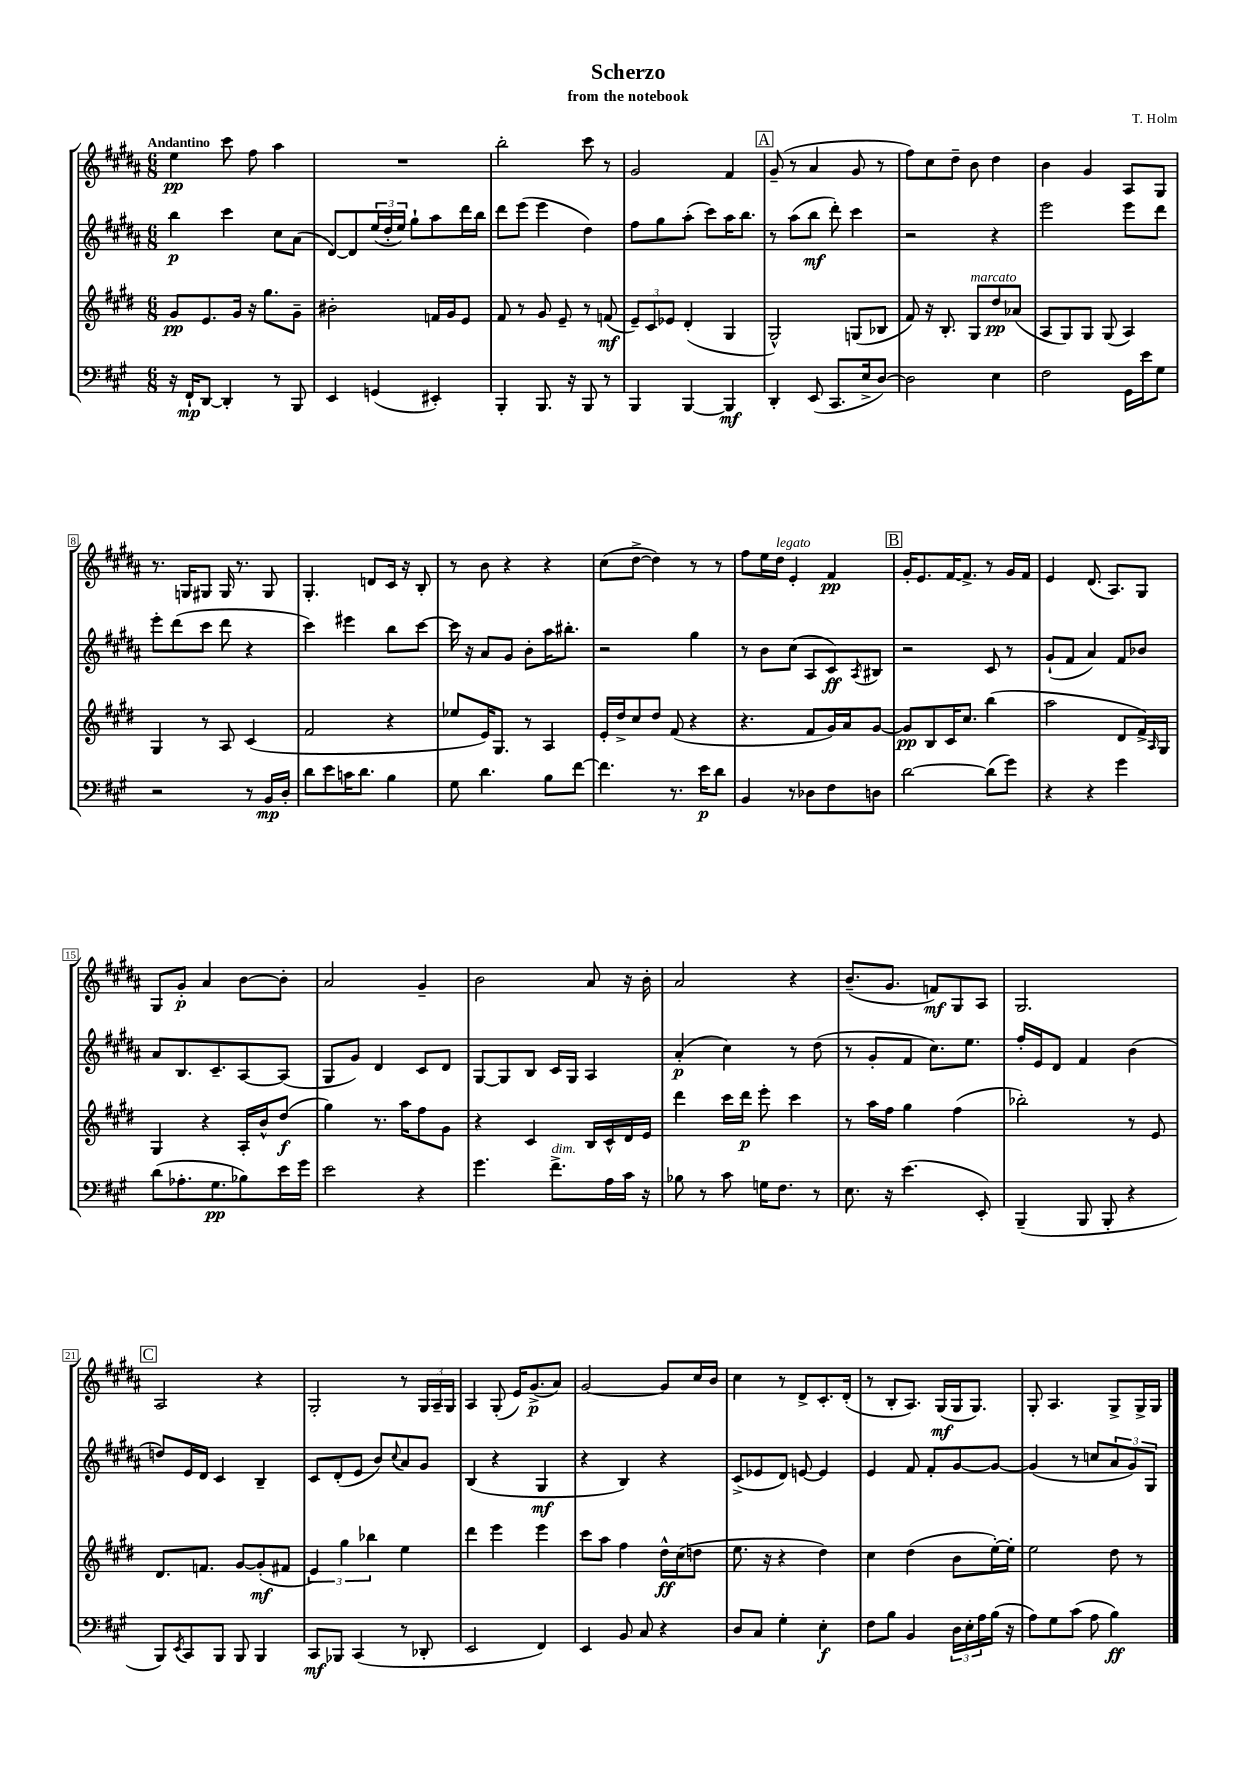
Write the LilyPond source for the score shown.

\header { title = "Scherzo" composer = "T. Holm" subtitle = "from the notebook" }
<<
\new StaffGroup <<
\new Staff = "s0" {
    \clef treble \key b \major \numericTimeSignature \time 6/8 \tempo "Andantino"
    e''4\pp cis'''8 fis''8 ais''4 |
    R2. |
    b''2-. cis'''8 r8 |
    gis'2 fis'4 |
    \mark \markup { \box "A" } gis'8--( r8 ais'4 gis'8 r8 |
    fis''8) cis''8 dis''8-- b'8 dis''4 |
    b'4 gis'4 ais8 gis8 |
    r8. g16 gis8 gis16 r8. gis8 |
    gis4.-. d'8 cis'16 r16 b8-. |
    r8 b'8 r4 r4 |
    cis''8( dis''8~-> dis''4) r8 r8 |
    fis''8 e''16 dis''16^\markup { \italic "legato" } e'4-. fis'4\pp |
    \mark \markup { \box "B" } gis'16-. e'8. fis'16~ fis'8.-> r8 gis'16 fis'16 |
    e'4 dis'8.( ais8.) gis8 |
    gis8 gis'8-.\p ais'4 b'8~ b'8-. |
    ais'2 gis'4-- |
    b'2 ais'8 r16 b'16-. |
    ais'2 r4 |
    b'8.--( gis'8. f'8\mf) gis8 ais8 |
    gis2. |
    \mark \markup { \box "C" } ais2 r4 |
    gis2-. r8 \tuplet 3/2 { gis16 ais16-- gis16 } |
    ais4 gis8-.( e'16) gis'8.->\p( ais'8) |
    gis'2~ gis'8 cis''16 b'16 |
    cis''4 r8 dis'8-> cis'8.-. dis'16-.( |
    r8 b8-. ais8.) gis16\mf( gis16 gis8.) |
    gis8-. ais4. gis8-> gis16-> gis16 \bar "|." |
}
\new Staff = "s1" {
    \clef treble \key b \major \numericTimeSignature \time 6/8
    b''4\p cis'''4 cis''8 ais'8( |
    dis'8~) dis'8 \tuplet 3/2 { e''16( dis''16-. e''16) } gis''8-! ais''8 dis'''16 b''16 |
    dis'''8 e'''8( e'''4 dis''4) |
    fis''8 gis''8 ais''8-.( cis'''8) ais''16 b''8. |
    \mark \markup { \box "A" } r8 ais''8( b''8\mf dis'''8-.) cis'''4 |
    r2 r4 |
    e'''2 e'''8 dis'''8 |
    e'''8-. dis'''8( cis'''8 dis'''8 r4 |
    cis'''4) eis'''4 b''8 cis'''8~ |
    cis'''16 r16 ais'8 gis'8 b'8-. ais''16 bis''8.-. |
    r2 gis''4 |
    r8 b'8 cis''8( ais8 cis'8\ff) \acciaccatura { ais8 } bis8 |
    \mark \markup { \box "B" } r2 cis'8 r8 |
    gis'8-!( fis'8 ais'4) fis'8 bes'8 |
    ais'8 b8. cis'8.-- ais8~ ais8( |
    gis8 gis'8) dis'4 cis'8 dis'8 |
    gis8~ gis8 b8 cis'16 gis16 ais4 |
    ais'4-.\p( cis''4) r8 dis''8( |
    r8 gis'8-. fis'8 cis''8.) e''8. |
    fis''16-. e'16 dis'8 fis'4 b'4( |
    \mark \markup { \box "C" } d''8) e'16 dis'16 cis'4 b4-- |
    cis'8 dis'8-.( e'8 b'8) \appoggiatura { cis''8 } ais'8 gis'8 |
    b4( r4 gis4\mf |
    r4 b4) r4 |
    cis'8->( ees'8 dis'8) e'8~ e'4 |
    e'4 fis'8 fis'8-. gis'8~ gis'8~ |
    gis'4( r8 c''8 \tuplet 3/2 { ais'8 gis'8) gis8 } \bar "|." |
}
\new Staff = "s2" {
    \clef treble \key e \major \numericTimeSignature \time 6/8
    gis'8\pp e'8. gis'16 r16 gis''8. gis'8-- |
    bis'2-. f'16 gis'16 e'8 |
    fis'8 r8 gis'8 e'8-- r8 f'8\mf( |
    \tuplet 3/2 { e'8--) cis'8 ees'8 } dis'4-.( gis4 |
    \mark \markup { \box "A" } gis2-^) g8( bes8 |
    fis'8) r16 b8.-. gis8^\markup { \italic "marcato" } dis''8\pp aes'8( |
    a8 gis8) gis8 gis8( a4) |
    gis4 r8 a8 cis'4( |
    fis'2 r4 |
    ees''8 e'16) gis8. r8 a4 |
    e'16-. dis''16-> cis''8 dis''8 fis'8( r4 |
    r4. fis'8 gis'16) a'16 gis'8~ |
    \mark \markup { \box "B" } gis'8\pp b8 cis'16 cis''8. b''4( |
    a''2 dis'8 fis'16->) \grace { a16 } gis16 |
    gis4 r4 a16-. b'16-^ dis''8\f( |
    gis''4) r8. a''16 fis''8 gis'8 |
    r4 cis'4 b16 cis'16-^ dis'16 e'16 |
    dis'''4 cis'''16 dis'''16\p e'''8-. cis'''4 |
    r8 a''16 fis''16 gis''4 fis''4( |
    bes''2-.) r8 e'8 |
    \mark \markup { \box "C" } dis'8. f'8. gis'8~ gis'8-.\mf( fis'8 |
    \tuplet 3/2 { e'4) gis''4 bes''4 } e''4 |
    dis'''4 e'''4 e'''4 |
    cis'''8 a''8 fis''4 dis''16-^\ff cis''16( d''8 |
    e''8. r16 r4 dis''4) |
    cis''4 dis''4( b'8 e''16~-.) e''16-. |
    e''2 dis''8 r8 \bar "|." |
}
\new Staff = "s3" {
    \clef bass \key a \major \numericTimeSignature \time 6/8
    r16 fis,16-!\mp d,8~ d,4-. r8 b,,8 |
    e,4 g,4( eis,4-.) |
    b,,4-. b,,8. r16 b,,8 r8 |
    b,,4 b,,4~ b,,4\mf |
    \mark \markup { \box "A" } d,4-. e,8( cis,8. e16-> d8~) |
    d2 e4 |
    fis2 gis,16 e'16 gis8 |
    r2 r8 b,16\mp d16-. |
    d'8 e'8 c'16 d'8. b4 |
    gis8 d'4. b8 fis'8~ |
    fis'4. r8. e'16\p d'8 |
    b,4 r8 des8 fis8 d8 |
    \mark \markup { \box "B" } d'2~ d'8( gis'8) |
    r4 r4 gis'4 |
    d'8( aes8.-. gis8.\pp bes8) e'16 gis'16 |
    e'2 r4 |
    gis'4. fis'8.->^\markup { \italic "dim." } a16 cis'16 r16 |
    bes8 r8 cis'8 g16 fis8. r8 |
    e8. r16 e'4.( e,8-.) |
    b,,4--( b,,8 b,,8-. r4 |
    \mark \markup { \box "C" } b,,8) \acciaccatura { e,8 } cis,8 b,,8 b,,8 b,,4 |
    cis,8\mf bes,,8 cis,4( r8 des,8-. |
    e,2 fis,4) |
    e,4 b,8 cis8 r4 |
    d8 cis8 gis4-. e4-.\f |
    fis8 b8 b,4 \tuplet 3/2 { d16 e16-. a16 } b16( r16 |
    a8) gis8 cis'8( a8 b4\ff) \bar "|." |
}
>>
>>
\layout { \context { \Score \override BarNumber.stencil = #(make-stencil-boxer 0.1 0.3 ly:text-interface::print) } }
